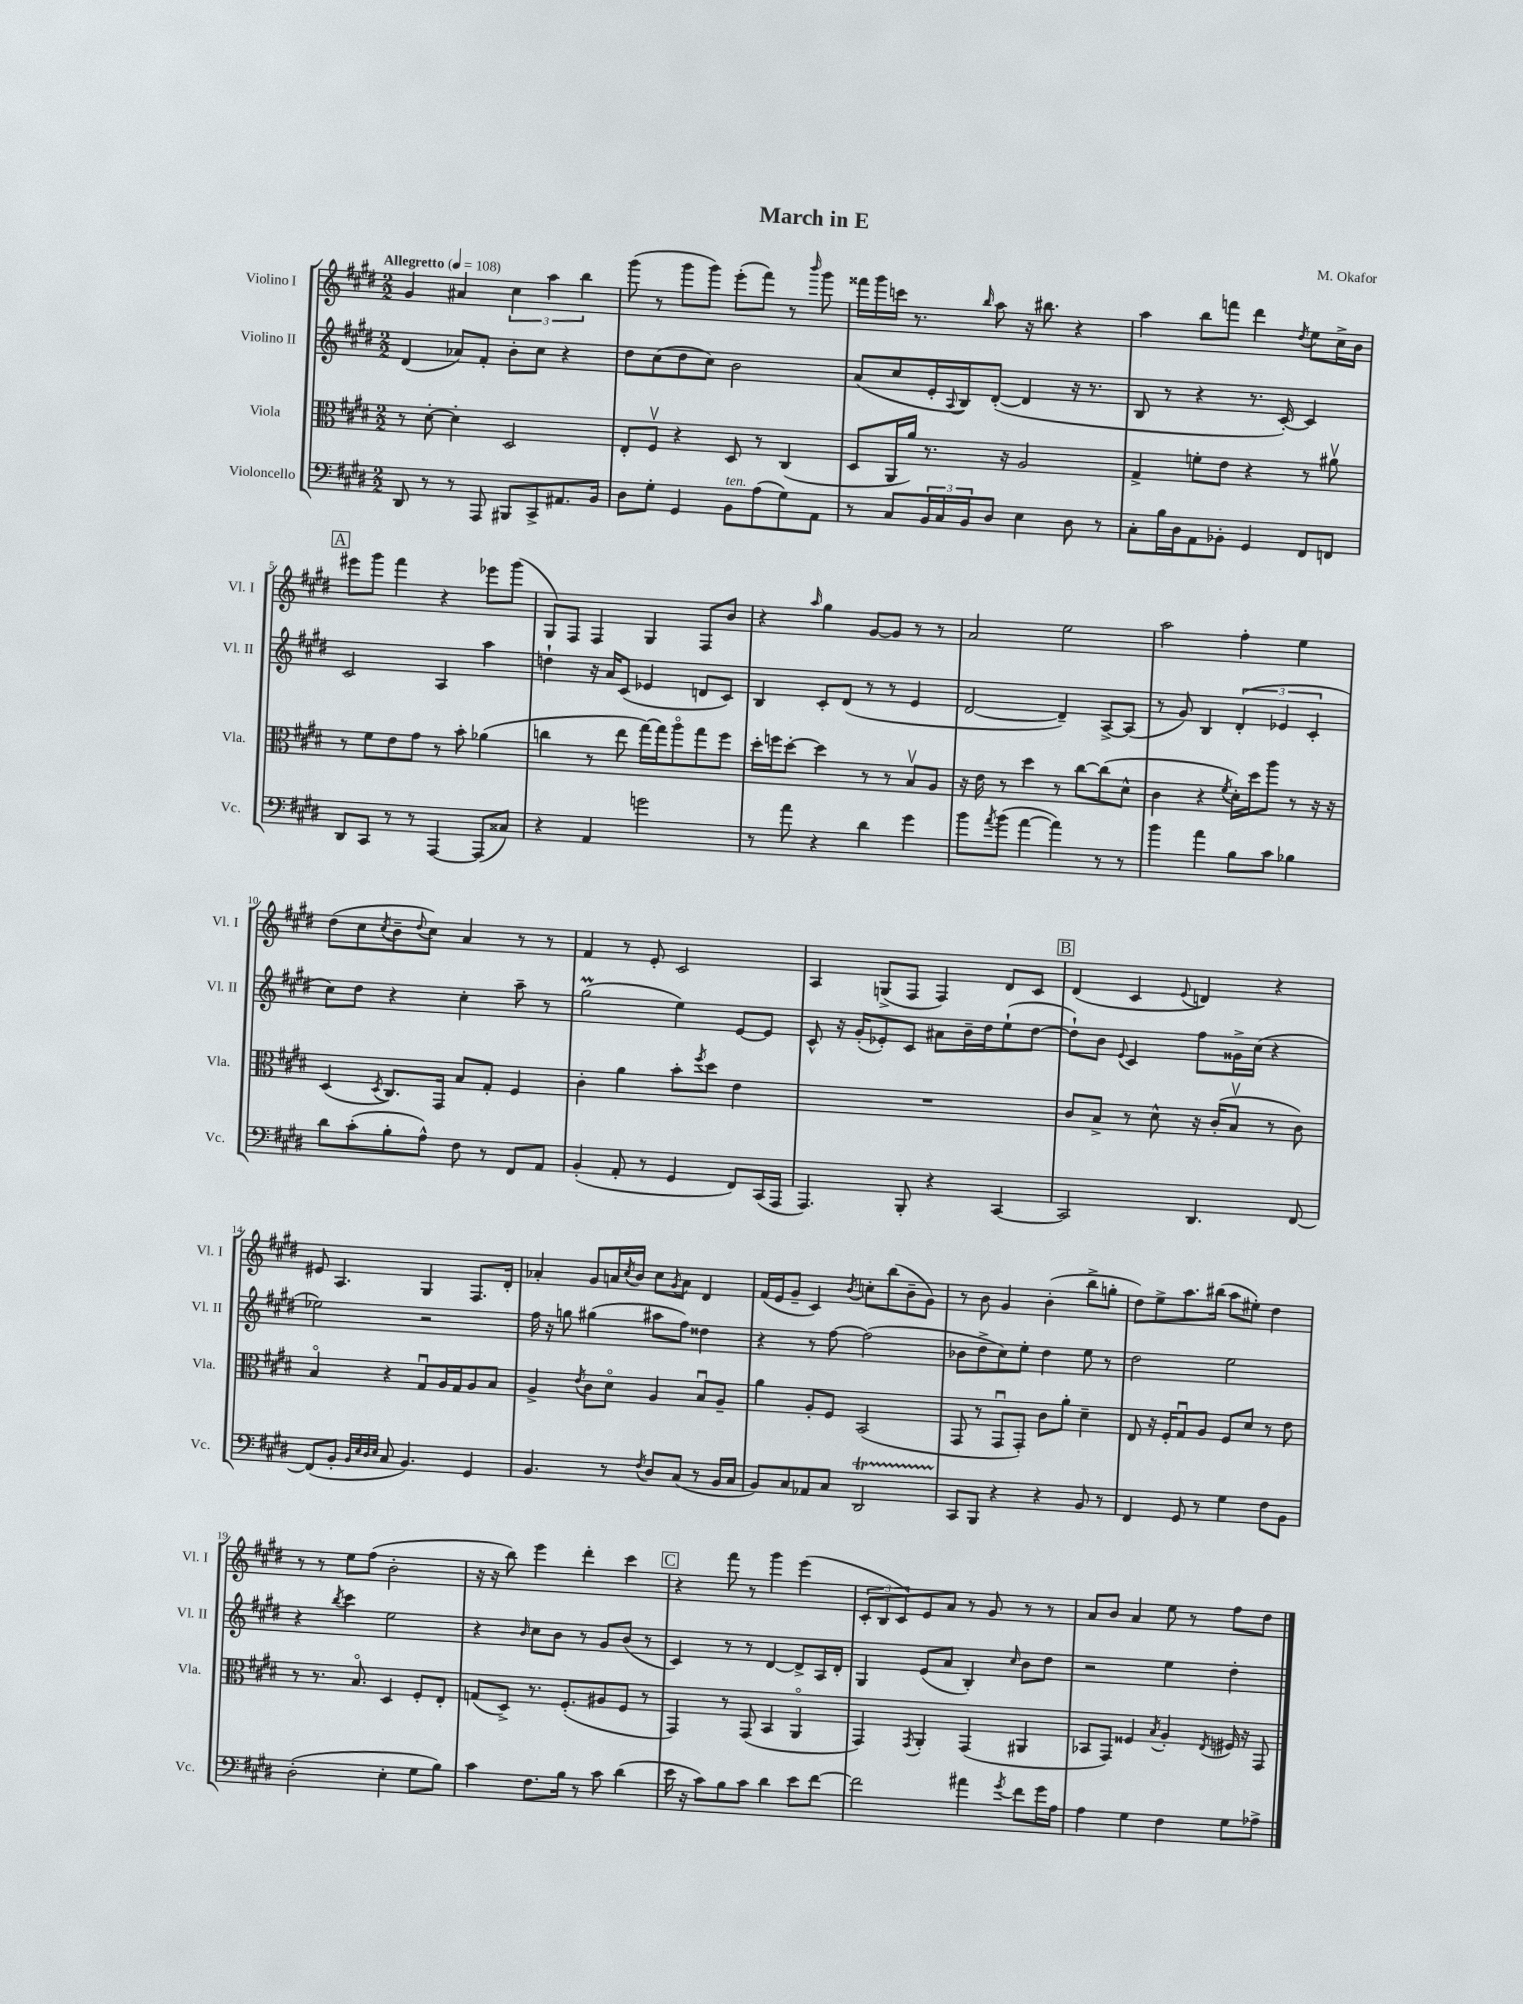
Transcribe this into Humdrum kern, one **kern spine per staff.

**kern	**kern	**kern	**kern
*staff4	*staff3	*staff2	*staff1
*clefF4	*clefC3	*clefG2	*clefG2
*k[f#c#g#d#]	*k[f#c#g#d#]	*k[f#c#g#d#]	*k[f#c#g#d#]
*M2/2	*M2/2	*M2/2	*M2/2
*MM108	*MM108	*MM108	*MM108
8DD#	8r	(4d#	4g#
8r	[8d#'	.	.
8r	4d#']	8a-)	4a#
8AAA	.	8f#'	.
8BBB#	2D#	8b'	6cc#
8CC#^	.	8cc#	.
.	.	.	6aa
8.AA#	.	4r	.
.	.	.	6bb
16BB	.	.	.
=	=	=	=
8D#	8E'	8dd#	(8ggg#
8G#'	8F#v	(8cc#	8r
4GG#	4r	8dd#	8ggg#
.	.	8cc#)	8ggg#)
8BB	8D#	2b	(8eee'
(8A	8r	.	8fff#)
8G#)	(4C#	.	8r
.	.	.	16qqbbb
8AA	.	.	8ggg#
=	=	=	=
8r	8D#	(8a	16fff##
.	.	.	16ggg#
8C#	16AA	8cc#	16ccc
.	16a)	.	8.r
24BB	8.r	16e'	.
24C#	.	.	.
.	.	8qqA	.
.	.	16B)	.
24BB	.	.	.
.	.	.	16qqbb
8D#	.	([8d#'	8aa
.	16r	.	.
4E	2A	4d#]	16r
.	.	.	8.bb#
8D#	.	16r	4r
.	.	8.r	.
8r	.	.	.
=	=	=	=
8C#'	4G#^	8B	4aa
16B	.	8r	.
16D#	.	.	.
8AA	8f'	4r	8bb
8BB-'	8e	.	8fff
4GG#	4r	8.r	4ddd#
.	.	[16c#')	.
.	.	.	8qdd#
8FF#	8r	4c#]	8ee
8FF	8a#v	.	16cc#^
.	.	.	16b
=	=	=	=
8DD#	8r	2c#	8eee#
8CC#	8f#	.	8ggg#
8r	8e	.	4fff#
8r	8g#	.	.
[4AAA	8r	4A	4r
.	8b'	.	.
(8AAA]	(4a-	4aa	8eee-
8C##)	.	.	(8ggg#
=	=	=	=
4r	4cc	4dd`	8G#)
.	.	.	8F#
4AA	8r	16r	4F#
.	.	16a	.
.	8ee	(8c#	.
2g	[16gg#)	4e-	4G#
.	16gg#]	.	.
.	8aao	.	.
.	8gg#	8d	8F#
.	8ff#	8c#)	8b
=	=	=	=
8r	16dd#'	4B	4r
.	16ff	.	.
8a	[8dd#'	.	.
.	.	.	16qqaa
4r	4dd#]	8c#'	4gg#
.	.	(8d#	.
4d#	8r	8r	[8g#
.	8r	8r	8g#]
4g#	8Bv	4e	8r
.	8A	.	8r
=	=	=	=
8b	16r	[2d#	2a
.	16e	.	.
8qa	.	.	.
(8b	8r	.	.
[4a	4dd#	.	.
4a])	8r	4d#~])	2ee
.	[8cc#	.	.
8r	(8cc#]	[8A^	.
8r	8d#^^	(8A]	.
=	=	=	=
4b	4c#	8r	2aa
.	.	8g#)	.
4a	4r	4B	.
.	8qf#	.	.
8B	16d#')	(6d#'	4ff#'
.	16dd#	.	.
8c#	8aa	.	.
.	.	6e-	.
4B-	8r	.	4ee
.	.	6c#'	.
.	16r	.	.
.	16r	.	.
=	=	=	=
8d#	(4D#	8cc#)	(8dd#
(8c#'	.	8dd#	8cc#
.	8qD#	.	8qcc#
8B'	8.C#)	4r	8b~
.	.	.	8qqdd#
8A^^)	.	.	8cc#)
.	16GG#	.	.
8F#	8B	4cc#'	4a
8r	8G#'	.	.
8FF#	4F#	8aa~	8r
8AA	.	8r	8r
=	=	=	=
(4BB'	4c#'	(2gg#	4f#
8AA'	4a	.	8r
8r	.	.	8e'
4GG#	8b'	4ee)	2c#
.	8qff#	.	.
.	8dd#	.	.
8FF#)	4e	[8e	.
(16CC#	.	8e]	.
16AAA	.	.	.
=	=	=	=
4.AAA)	1r	8c#^^	4A
.	.	16r	.
.	.	(16g#'	.
.	.	8e-')	(8G^
8BBB'	.	8c#	8F#
4r	.	8a#	4F#)
.	.	16b~	.
.	.	16dd#	.
[4CC#	.	(8ee`	8d#
.	.	[8dd#	8c#
=	=	=	=
2CC#]	8c#	8dd#`])	(4d#
.	8B^	8b	.
.	.	8qqe	.
.	8r	4c#	4c#
.	8d#^^	.	.
.	.	.	8qqe
4.DD#	16r	8ff#	4d)
.	(16c#'	.	.
.	8Bv	16g##^	.
.	.	(16cc#	.
.	8r	4r	4r
[8FF#	8c#)	.	.
=	=	=	=
(8FF#]	4Bo	2ee-)	8e#
8BB'	.	.	4.A
32qqBB	.	.	.
32qqE	.	.	.
32qqD#	.	.	.
32qqE	.	.	.
8C#	4r	.	.
4.BB)	.	.	.
.	8G#u	2r	4G#
.	16A	.	.
.	16G#	.	.
4GG#	8A	.	8.F#
.	8B	.	.
.	.	.	16d#'
=	=	=	=
4.BB	4A^	16ff#	4a-'
.	.	16r	.
.	.	8gg	.
.	8qe	.	.
.	8c#	(4gg#	8g#
8r	8d#o	.	16a
.	.	.	8qcc#
.	.	.	16b
8qF#	.	.	.
8D#	4A	8aa#	8cc#
.	.	.	8qg#
(8C#	.	8ff#)	8a
8r	8Bu	4dd##	4d#
16BB	8A~	.	.
16C#	.	.	.
=	=	=	=
8BB)	4a	4r	(16f#
.	.	.	16e
8C#	.	.	8g#~
8AA-	8A'	8r	4c#)
8C#	8F#	[8ff#	.
.	.	.	8qb
2DD#	(2BB	(2ff#]	8cc'
.	.	.	(8bb
.	.	.	8b~
.	.	.	8g#)
=	=	=	=
8CC#	8GG#	8b-	8r
8BBB	8r	8dd#^	8b
4r	8GG#u	8cc#)	4g#
.	8GG#')	8ee'	.
4r	8c#	4dd#	(4b'
.	8a'	.	.
8BB	4d#~	8ee	8bb^
8r	.	8r	8gg'
=	=	=	=
4FF#	8E	2dd#	8dd#)
.	16r	.	8ee^
.	16F#'	.	.
8GG#	8G#u	.	8.aa
8r	8A	.	.
.	.	.	(16bb#
4G#	8F#	2ee	8aa
.	8d#	.	8ee#')
8F#	8r	.	4dd#
8BB	8e	.	.
=	=	=	=
(2D#'	8r	4r	8r
.	8.r	.	8r
.	.	8qbb	.
.	.	4ccc#	8ee
.	8.Bo	.	.
.	.	.	(8ff#
4E'	4D#	2ee	2b'
8G#	8F#'	.	.
8B)	8E'	.	.
=	=	=	=
4c#	(8G	4r	16r
.	.	.	16r
.	8D#^)	.	8bb)
.	.	16qqb	.
8.F#	8.r	8cc#	4eee
.	.	8b	.
16B	(8.F#'	.	.
8r	.	8r	4ddd#'
8c#	8A#	8g#	.
(4d#	8F#	(8b	4ccc#
.	8r	8r	.
=	=	=	=
16e	4GG#)	4c#)	4r
16r	.	.	.
8c#)	.	.	.
8B	8r	8r	8fff#
8c#	(8GG#	8r	8r
4d#	4BB	[4d#	4ggg#
8e	4AAo	8d#^]	(4eee
[8f#	.	16A	.
.	.	16d#'	.
=	=	=	=
2f#]	4GG#)	4G#	12c#'
.	.	.	12B
.	.	.	12c#)
.	8qGG#	.	.
.	4AA'	(8e	8e
.	.	8a	8a
4a#	(4GG#	4B')	8r
.	.	.	8g#
8qg#	.	16qqcc#	.
8f#	4AA#	8b	8r
16g#	.	8dd#	8r
16A	.	.	.
=	=	=	=
4A	8BB-	2r	8a
.	8GG#)	.	8b
4G#	4F##	.	4a
.	8qB	.	.
4F#	4A'	4ee	8ee
.	.	.	8r
.	8qE	.	.
8G#	16F#	4dd#'	8ff#
.	16r	.	.
8A-^	8GG#	.	8dd#
==	==	==	==
*-	*-	*-	*-
